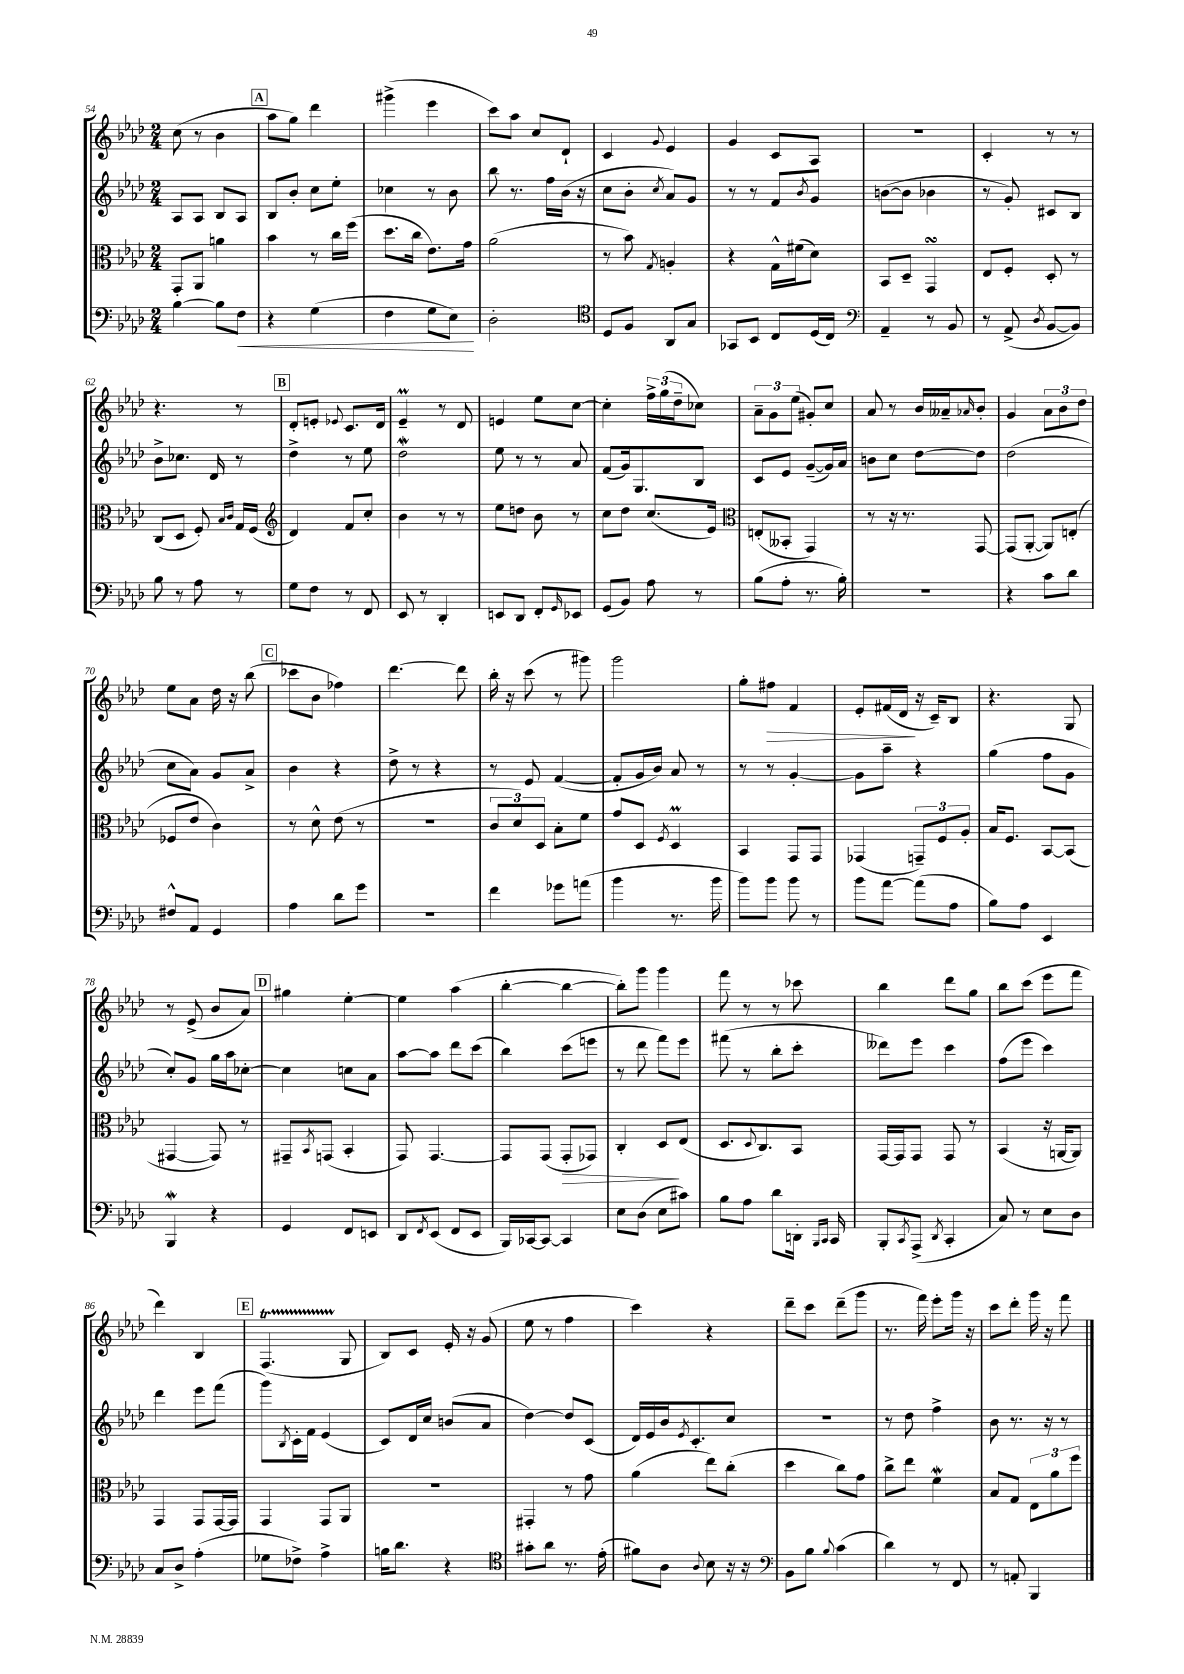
<<
\new StaffGroup <<
\new Staff = "s0" {
    \clef treble \key aes \major \numericTimeSignature \time 2/4
    c''8( r8 bes'4 |
    \mark \markup { \box "A" } aes''8 g''8) des'''4 |
    gis'''4->( ees'''4 |
    c'''8) aes''8 c''8 des'8-! |
    c'4 \appoggiatura { g'8 } ees'4 |
    g'4 c'8 aes8 |
    r2 |
    c'4-. r8 r8 |
    r4. r8 |
    \mark \markup { \box "B" } des'8-. e'8-. \appoggiatura { ees'8 } c'8. des'16 |
    ees'4--\prall r8 des'8 |
    e'4 ees''8 c''8~ |
    c''4-. \tuplet 3/2 { f''16-> g''16( des''16-- } ces''8) |
    \tuplet 3/2 { aes'8-- g'8 ees''8( } gis'8-.) c''8 |
    aes'8 r8 bes'16 aeses'16-- \grace { aes'16 } bes'8-. |
    g'4 \tuplet 3/2 { aes'8 bes'8 des''8 } |
    ees''8 aes'8 des''16 r16 bes''8( |
    \mark \markup { \box "C" } ces'''8 bes'8 fes''4) |
    des'''4.~ des'''8 |
    bes''16-. r16 c'''8( r8 gis'''8) |
    g'''2 |
    g''8-. fis''8\> f'4 |
    ees'8-. fis'16( des'16\! r16 c'16--) bes8 |
    r4. g8 |
    r8 ees'8->( bes'8 aes'8) |
    \mark \markup { \box "D" } gis''4 ees''4~-. |
    ees''4 aes''4( |
    bes''4~-. bes''4~ |
    bes''8-.) g'''8 g'''4 |
    f'''8 r8 r8 ces'''8 |
    bes''4 des'''8 g''8 |
    bes''8 c'''8( ees'''8 f'''8 |
    des'''4) bes4 |
    \mark \markup { \box "E" } f4.\startTrillSpan( g8\stopTrillSpan |
    bes8) c'8 ees'16-. r16 g'8( |
    ees''8 r8 f''4 |
    c'''4) r4 |
    des'''8-- c'''8 des'''8--( g'''8 |
    r8. f'''16) ees'''8-. g'''16 r16 |
    c'''8 des'''8-. g'''16 r16 f'''8 \bar "|." |
}
\new Staff = "s1" {
    \clef treble \key aes \major \numericTimeSignature \time 2/4
    aes8 aes8 bes8 aes8 |
    \mark \markup { \box "A" } bes8 bes'8-. c''8 ees''8-. |
    ces''4 r8 bes'8 |
    bes''8 r8. f''16 bes'16( r16 |
    c''8 bes'8-. \acciaccatura { c''8 } aes'8) g'8 |
    r8 r8 f'8 \acciaccatura { bes'8 } g'8 |
    b'8~( b'8 bes'4 |
    r8 g'8-.) cis'8 bes8 |
    bes'8-> ces''8. des'16 r8 |
    \mark \markup { \box "B" } des''4-> r8 ees''8 |
    des''2\mordent |
    ees''8 r8 r8 aes'8 |
    f'8( g'16) g8. bes8 |
    c'8 ees'8 g'8~--( g'16) aes'16 |
    b'8 c''8 des''8~ des''8 |
    des''2( |
    c''8 aes'8) g'8 aes'8-> |
    \mark \markup { \box "C" } bes'4 r4 |
    des''8-> r8 r4 |
    r8 ees'8 f'4~( |
    f'8-. g'16 bes'16) aes'8 r8 |
    r8 r8 g'4~-. |
    g'8 aes''8-- r4 |
    g''4( f''8 g'8 |
    c''8-.) g'8 g''16 aes''16 ces''8~-. |
    \mark \markup { \box "D" } ces''4 c''8 aes'8 |
    aes''8~ aes''8 des'''8 c'''8( |
    bes''4) c'''8( e'''8 |
    r8 des'''8 f'''8) ees'''8 |
    fis'''8( r8 bes''8-. c'''8-. |
    deses'''8) ees'''8 c'''4 |
    f''8( ees'''8 c'''4) |
    des'''4 ees'''8 f'''8( |
    \mark \markup { \box "E" } g'''8) \acciaccatura { bes8 } c'16-. f'16 ees'4( |
    c'8) des'16 c''16 b'8( aes'8 |
    des''4~) des''8 c'8( |
    des'16) ees'16 bes'16 \acciaccatura { ees'8 } c'8.-. c''8 |
    r2 |
    r8 des''8 f''4-> |
    bes'8 r8. r16 r8 \bar "|." |
}
\new Staff = "s2" {
    \clef alto \key aes \major \numericTimeSignature \time 2/4
    g,8-. aes,8 a'4 |
    \mark \markup { \box "A" } bes'4 r8 c''16 f''16( |
    des''8. c''16 ees'8.) g'16 |
    aes'2( |
    r8 bes'8) \acciaccatura { g8 } a4-. |
    r4 g16-^ fis'16( des'8) |
    bes,8 des8-- g,4\turn |
    ees8 f8-. des8-. r8 |
    c8( des8 f8-.) \grace { bes16 c'16 } g16 f16( |
    \mark \markup { \box "B" } \clef treble des'4) f'8 c''8-. |
    bes'4 r8 r8 |
    ees''8 d''8 bes'8 r8 |
    c''8 des''8 c''8.( ees'16) |
    \clef alto e8-.( beses,8-. g,4) |
    r8 r16 r8. g,8~ |
    g,8( aes,8~-. aes,8) e8-.( |
    fes8 ees'8 c'4) |
    \mark \markup { \box "C" } r8 des'8-^ ees'8( r8 |
    r2 |
    \tuplet 3/2 { c'8 des'8) des8 } bes8-. f'8 |
    g'8 des8 \acciaccatura { f8 } des4\prall |
    bes,4 g,8 g,8 |
    ges,4( \tuplet 3/2 { g,8--) f8 aes8-. } |
    bes16 f8. bes,8~ bes,8( |
    gis,4~ gis,8) r8 |
    \mark \markup { \box "D" } gis,8-- \acciaccatura { bes,8 } g,8( bes,4-. |
    g,8) g,4.~ |
    g,8 g,8( g,8-.\> ges,8) |
    c4-. des8\! ees8( |
    des8. \appoggiatura { des8 } c8.) bes,8 |
    g,16~ g,16 g,8 g,8 r8 |
    bes,4( r16 a,16~ a,8) |
    g,4 g,8 g,16~ g,16 |
    \mark \markup { \box "E" } g,4 g,8 aes,8 |
    R2 |
    gis,4-. r8 g'8 |
    aes'4( ees''8) c''8-.( |
    des''4 c''8) g'8 |
    c''8-> ees''8 f'4\mordent |
    bes8 g8 \tuplet 3/2 { ees8 aes'8 f''8 } \bar "|." |
}
\new Staff = "s3" {
    \clef bass \key aes \major \numericTimeSignature \time 2/4
    bes4~ bes8 f8\< |
    \mark \markup { \box "A" } r4 g4( |
    f4 g8 ees8\!) |
    des2-. |
    \clef tenor des8 f8 aes,8 g8 |
    ges,8 bes,8 c8 des16( c16) |
    \clef bass aes,4-- r8 bes,8 |
    r8 aes,8->( \acciaccatura { des8 } bes,8~ bes,8) |
    bes8 r8 aes8 r8 |
    \mark \markup { \box "B" } g8 f8 r8 f,8 |
    ees,8 r8 des,4-. |
    e,8 des,8 f,8-. \grace { g,16 } ees,8 |
    g,8( bes,8) aes8 r8 |
    bes8( aes8-. r8. bes16-.) |
    r2 |
    r4 c'8 des'8 |
    fis8-^ aes,8 g,4 |
    \mark \markup { \box "C" } aes4 des'8 g'8 |
    r2 |
    f'4 ges'8 a'8( |
    bes'4 r8. bes'16 |
    bes'8) bes'8 bes'8 r8 |
    bes'8 aes'8~ aes'8( aes8 |
    bes8) aes8 ees,4 |
    bes,,4\mordent r4 |
    \mark \markup { \box "D" } g,4 f,8 e,8 |
    des,8 \acciaccatura { f,8 } ees,8( f,8 ees,8 |
    bes,,16) ces,16~ ces,8~ ces,4 |
    ees8 des8( ees8 cis'8) |
    bes8 aes8 des'8 d,16-. \grace { bes,,16 c,16 } c,16 |
    bes,,8-. \acciaccatura { c,8 } aes,,8->( \acciaccatura { des,8 } c,4-. |
    c8) r8 ees8 des8 |
    c8 des8-> aes4-.( |
    \mark \markup { \box "E" } ges8 fes8->) aes4-> |
    b16 des'8. r4 |
    \clef tenor gis'8-. aes'8 r8. ees'16-.( |
    fis'8) aes8 \appoggiatura { aes8 } bes8 r16 r16 |
    \clef bass bes,8 bes8 \appoggiatura { bes8 } c'4( |
    des'4) r8 f,8 |
    r8 a,8-. bes,,4 \bar "|." |
}
>>
>>
\layout { \context { \Score currentBarNumber = #54 } }
